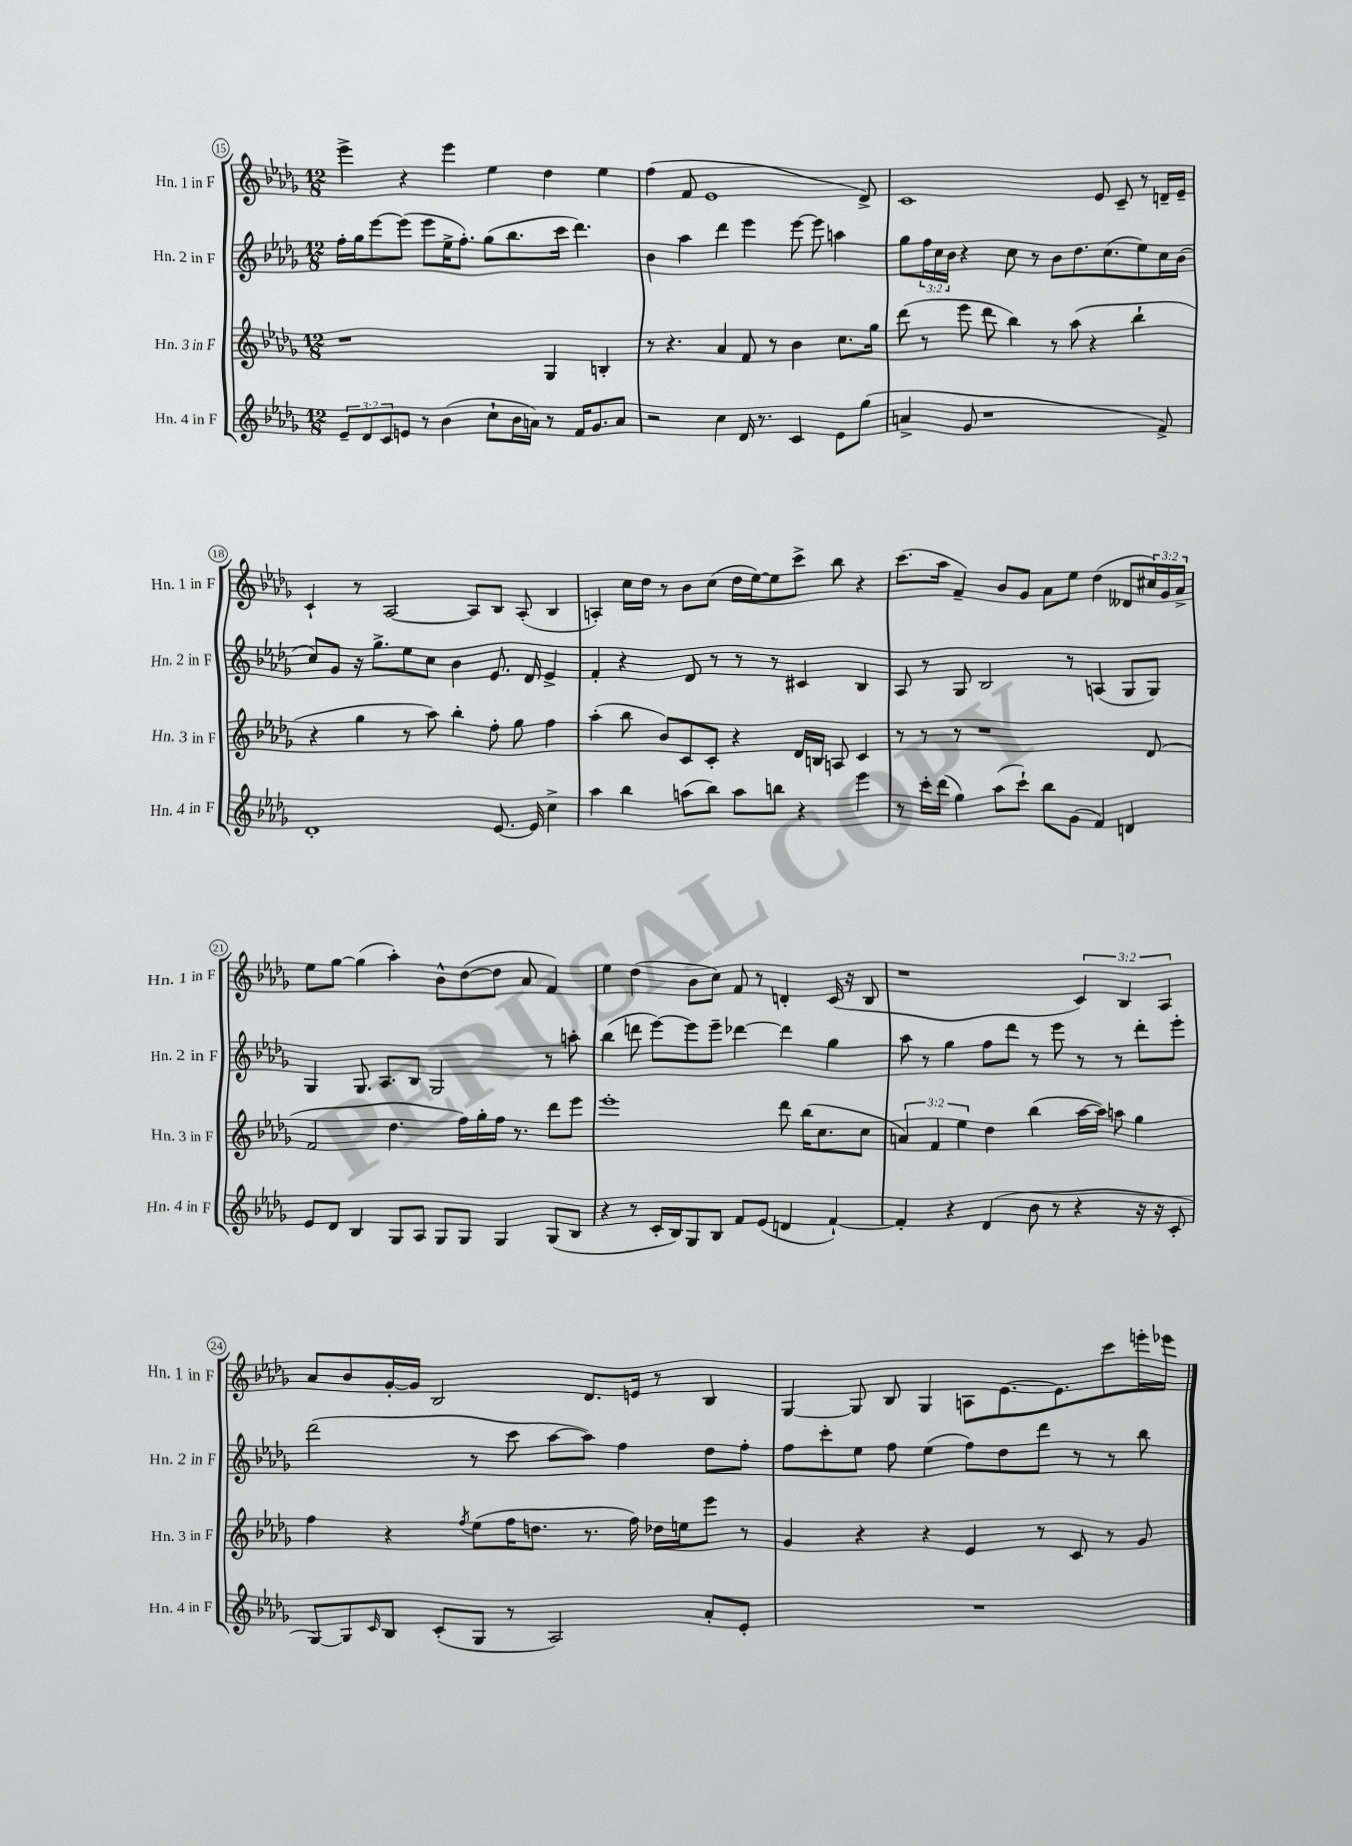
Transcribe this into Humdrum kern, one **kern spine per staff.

**kern	**kern	**kern	**kern
*staff4	*staff3	*staff2	*staff1
*clefG2	*clefG2	*clefG2	*clefG2
*k[b-e-a-d-g-]	*k[b-e-a-d-g-]	*k[b-e-a-d-g-]	*k[b-e-a-d-g-]
*M12/8	*M12/8	*M12/8	*M12/8
12e-~	1r	16ff'	4eee-^
.	.	16gg-	.
12d-	.	.	.
.	.	[8eee-	.
12c	.	.	.
8e	.	(8eee-]	4r
8r	.	8eee-	.
(4b-	.	16ee-^	4eee-
.	.	8.ff')	.
8cc`	.	(8gg-	4ee-
16b-	.	8.bb-	.
16a)	.	.	.
8r	4G-	.	4dd-
.	.	16ccc	.
16f	.	4.ddd-)	.
8.g-	.	.	.
.	4B'	.	4ee-
8a	.	.	.
=	=	=	=
2r	8r	4b-	(4ff
.	4.r	.	.
.	.	4aa-	8f
.	.	.	1e-
4cc	4a-	4ddd-	.
16d-	8f	4eee-	.
8.r	.	.	.
.	8r	.	.
4c	4b-	[8eee-	.
.	.	8eee-]	.
8e-	8.cc	4aa	.
(8gg-	.	.	8d-^)
.	16gg-	.	.
=	=	=	=
4a^	(8ddd-	8gg-	1c
.	8r	24ff	.
.	.	24cc	.
.	.	24b-	.
8g-	8eee-	4r	.
1r	8ddd-	.	.
.	4bb-)	8cc	.
.	.	8r	.
.	8r	8b-	.
.	(8aa-	8.dd-	.
.	4r	.	8e-
.	.	(8.cc	.
.	.	.	8c~
.	4bb-`	8ee-)	8r
8f^)	.	16cc	16d~
.	.	(16b-	16e-~
=	=	=	=
1d-'	4r	8cc)	4c`
.	.	8g-	.
.	4gg-	16r	8r
.	.	8.gg-^	.
.	.	.	[2A-
.	8r	8ee-	.
.	8aa-)	8cc	.
.	4bb-'	4b-	.
.	.	.	8A-]
[8.e-	8ff'	8.e-	8B-
.	8gg-	.	(8A-'
16e-]	.	16d-	.
4cc^	4ff	4e-^	4B-
=	=	=	=
4aa-	(4aa-'	4f'	4A')
4bb-	8bb-	4r	16cc
.	.	.	16dd-
.	8b-)	.	8r
(8aa	8c	8d-	8b-
8bb-)	8c'	8r	(8cc
8aa	4r	8r	16dd-
.	.	.	[16ee-)
8bb	.	8r	8ee-]
4r	16d-	4c#	8ccc^
.	16B	.	.
.	8A	.	8bb-
4eee-	4c	4B-	4r
=	=	=	=
8r	8r	8A-	(8.ccc
16ccc'	8r	8r	.
(16ddd-	.	.	16aa-
4gg-)	8r	8G-	4f~)
.	1r	2B-	.
(8aa-	.	.	8b-
8ccc`)	.	.	8g-
8bb-	.	.	8a-
(8g-	.	8r	8ee-
4f)	.	(4A	(4dd-
4d	.	8G-	8d--
.	(8d-	8G-)	24cc#)
.	.	.	24g-
.	.	.	24a-^
=	=	=	=
8e-	2f	4G-	8ee-
8d-	.	.	[8gg-
4B-	.	8.G-	(4gg-]
.	.	8.A-	.
8G-	4.dd-	.	4aa-')
8A-	.	8B-	.
8G-	.	2G-	8b-^^
8G-	16ff)	.	([8dd-
.	16gg-'	.	.
4G-	16ff	.	8dd-]
.	8.r	.	.
.	.	.	8a-
(8G-	8ddd-	8r	4f)
8B-	8eee-	8aa'	.
=	=	=	=
4r	1eee-'	(4bb-	4ee-
8r	.	8ddd	(4dd-
16c'	.	[8eee-)	.
16B-)	.	.	.
8G-	.	8eee-]	8b-
8B-	.	8eee-~	8cc)
8f	.	[4ddd-	8f
(8e-	.	.	8r
4d	8ddd-	4ddd-]	4d'
.	(16bb-	.	.
.	8.cc	.	.
[4f`)	.	4gg-	(16c
.	.	.	16r
.	8cc	.	8B-
=	=	=	=
4f']	6a)	8aa-	1r
.	.	8r	.
.	6f	.	.
4r	.	4gg-	.
.	6ee-	.	.
(4d-	4dd-	8ff	.
.	.	8ddd-	.
8b-	(4bb-	8r	.
8r	.	8eee-	.
4r	[16aa-	8r	6c)
.	16aa-])	.	.
.	8aa	8r	.
.	.	.	6B-
16r	4gg-	8ddd-'	.
16r	.	.	.
.	.	.	6A-
8c'	.	8eee-'	.
=	=	=	=
[8G-)	4ff	(2ddd-	8a-
8G-]	.	.	8b-
16qqc	.	.	.
8B-	4r	.	[16g-'
.	.	.	16g-]
(8c'	.	.	2B-
.	8qff	.	.
8G-	(8ee-	8r	.
8r	16ff	8ccc	.
.	8.dd	.	.
2A-)	.	[8aa-	.
.	8.r	8aa-])	8.d-
.	.	4ff	.
.	16ff)	.	16e
.	16dd-	.	8r
.	16ee	.	.
8a-'	8eee-	8dd-	4B-
8e-'	8r	8ff'	.
=	=	=	=
1.r	4g-	8ff	[4G-
.	.	8ccc'	.
.	4r	8ee-	8G-]
.	.	8ff	8B-
.	4r	(4ee-	4G-
.	4e-	8ff)	8A
.	.	8dd-	[8.e-
.	8r	8ddd-	.
.	.	.	8.e-]
.	8c	8r	.
.	8r	8r	8ccc
.	8g-	8bb-	16eee'
.	.	.	16eee-
==	==	==	==
*-	*-	*-	*-
